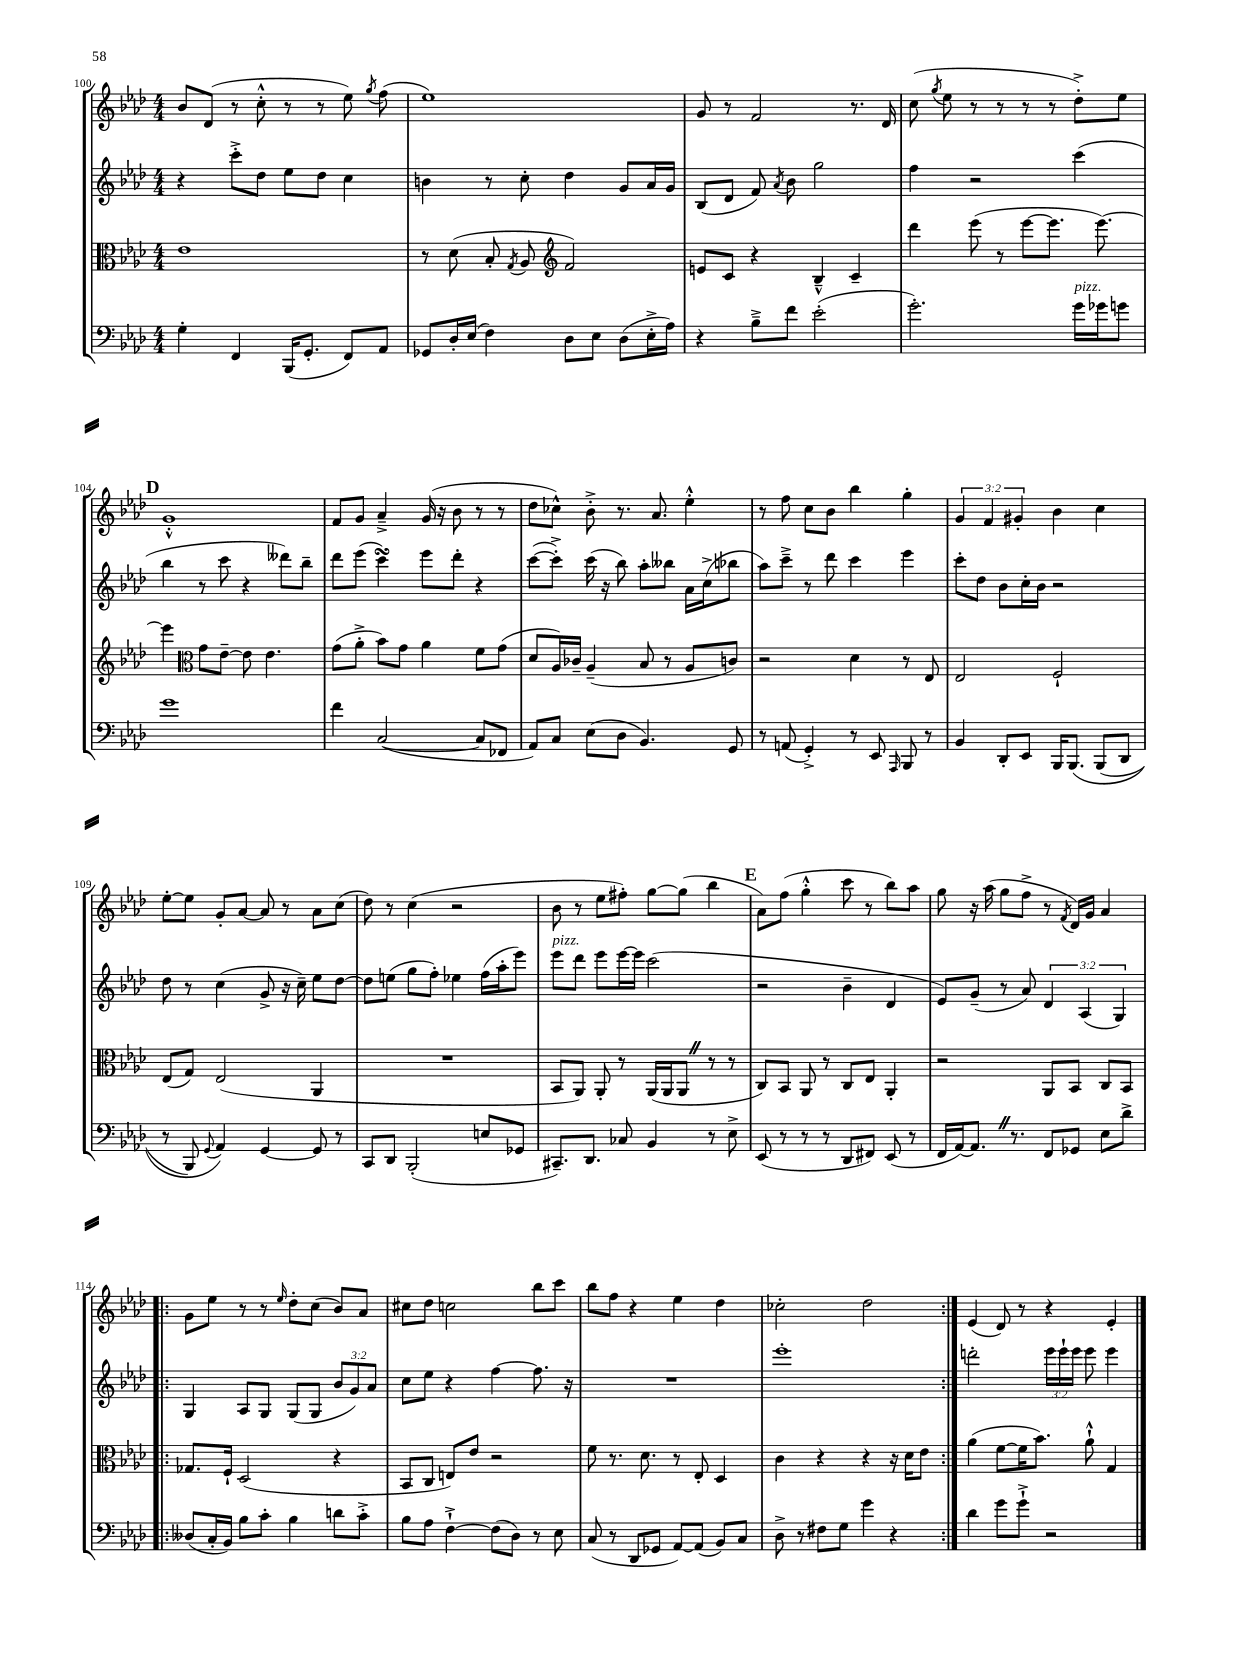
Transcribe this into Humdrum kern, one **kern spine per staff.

**kern	**kern	**kern	**kern
*staff4	*staff3	*staff2	*staff1
*clefF4	*clefC3	*clefG2	*clefG2
*k[b-e-a-d-]	*k[b-e-a-d-]	*k[b-e-a-d-]	*k[b-e-a-d-]
*M4/4	*M4/4	*M4/4	*M4/4
4G'\	1e-	4r	8b-/L
.	.	.	(8d-/J
4FF/	.	8ccc'^\L	8r
.	.	8dd-\J	8cc'^^\
(16BBB-/LK	.	8ee-\L	8r
8.GG'/J	.	.	.
.	.	8dd-\J	8r
8FF/L)	.	4cc\	8ee-\)
.	.	.	8qgg/
8AA-/J	.	.	(8ff\
=	=	=	=
8GG-/L	8r	4b\	1ee-)
16D-'/L	(8d-\	.	.
(16E-/JJ	.	.	.
4F\)	8B-'/	8r	.
.	8qG/	.	.
.	8A-/	8cc'\	.
*	*clefG2	*	*
8D-\L	2f/)	4dd-\	.
8E-\J	.	.	.
(8D-\L	.	8g/L	.
16E-'^\L	.	16a-/L	.
16A-\JJ)	.	16g/JJ	.
=	=	=	=
4r	8e/L	(8B-/L	8g/
.	8c/J	8d-/J	8r
8B-~^\L	4r	8f/)	2f/
.	.	8qa-/	.
8f\J	.	8b-\	.
(2e-'\	4B-~^^/	2gg\	.
.	4c~/	.	8.r
.	.	.	16d-/
=	=	=	=
2.g'\)	4ddd-\	4ff\	(8cc\
.	.	.	8qgg/
.	.	.	8ee-\
.	(8eee-\	2r	8r
.	8r	.	8r
.	[8eee-\L	.	8r
.	8.eee-\]J	.	8r
16g\LL	.	(4ccc\	8dd-'^\L)
16g-\J	[8.eee-\)	.	.
8g\J	.	.	8ee-\J
=	=	=	=
1g	4eee-\]	4bb-\	1g'^^
*	*clefC3	*	*
.	8g\L	8r	.
.	[8e-~\J	8ccc\	.
.	8e-\]	4r	.
.	4.e-\	.	.
.	.	8ddd--\L)	.
.	.	8bb-~\J	.
=	=	=	=
4f\	(8g\L	8ddd-\L	8f/L
.	8a-'^\J	(8eee-\J	8g/J
([2C/	8b-\L)	4ccc\)	4a-~^/
.	8g\J	.	.
.	4a-\	8eee-\L	(16g/
.	.	.	16r
.	.	8ddd-'\J	8b-\
8C/]L	8f\L	4r	8r
8FF-/J	(8g\J	.	8r
=	=	=	=
8AA-/L)	8d-/L	([8ccc\L	8dd-\L
8C/J	16A-/L)	8ccc'^\]J)	8cc-^^\J)
.	16c-~/JJ	.	.
(8E-\L	(4A-~/	(16ccc\	8b-'^\
.	.	16r	.
8D-\J	.	8bb-\)	8.r
4.BB-/)	8B-/	8aa-'\L	.
.	.	.	8.a-/
.	8r	8bb--\J	.
.	8A-/L	16a-\LL	4ee-'^^\
.	.	(16cc^\J	.
8GG/	8c/J)	8bb-\J	.
=	=	=	=
8r	2r	8aa-\L)	8r
(8AA/	.	8ccc~^\J	8ff\
4GG'^/)	.	8r	8cc\L
.	.	8ddd-\	8b-\J
8r	4d-\	4ccc\	4bb-\
8EE-/	.	.	.
16qqAAA-/	.	.	.
8BBB-/	8r	4eee-\	4gg'\
8r	8E-/	.	.
=	=	=	=
4BB-/	2E-/	8ccc'\L	6g/
.	.	8dd-\J	.
.	.	.	6f/
8DD-'/L	.	8b-\L	.
.	.	.	6g#'/
8EE-/J	.	16cc'\L	.
.	.	16b-\JJ	.
16BBB-/LK	2F`/	2r	4b-\
&(8.BBB-/J	.	.	.
(8BBB-/L	.	.	4cc\
8DD-/J	.	.	.
=	=	=	=
8r	(8E-/L	8dd-\	[8ee-'\L
8BBB-/)	8G/J)	8r	8ee-\]J
8qqGG/	.	.	.
4AA-/&)	(2E-/	(4cc\	8g'/L
.	.	.	[8a-/J
[4GG/	.	8g^/	8a-/]
.	.	16r	8r
.	.	16cc~\)	.
8GG/]	4AA-/	8ee-\L	8a-\L
8r	.	[8dd-\J	(8cc\J
=	=	=	=
8CC/L	1r	8dd-\]L	8dd-\)
8DD-/J	.	(8ee\J	8r
(2BBB-'/	.	8gg\L	(4cc\
.	.	8ff'\J)	.
.	.	4ee-\	2r
8E/L	.	(16ff\LL	.
.	.	16aa-'\J	.
8GG-/J	.	8eee-\J)	.
=	=	=	=
8.CC#~/L)	8BB-/L	8eee-\L	8b-\
.	8AA-/J)	8ddd-\J	8r
8.DD-/J	.	.	.
.	8AA-'/	8eee-\L	8ee-\L
8C-/	8r	[16eee-\L	8ff#'\J)
.	.	16eee-\]JJ	.
4BB-/	(16AA-/LL	(2ccc\	[8gg\L
.	16AA-/J	.	.
.	8AA-/J	.	(8gg\]J
8r	8r	.	4bb-\
8E-^\	8r	.	.
=	=	=	=
(8EE-/	8C/L)	2r	8a-\L)
8r	8BB-/J	.	(8ff\J
8r	8AA-/	.	4gg'^^\
8r	8r	.	.
8DD-/L	8C/L	4b-~\	8ccc\
8FF#/J)	8E-/J	.	8r
(8EE-/	4AA-'/	4d-/	8bb-\L)
8r	.	.	8aa-\J
=	=	=	=
16FF/LL	2r	8e-/L)	8gg\
[16AA-/J)	.	.	.
8.AA-/]J	.	(8g~/J	16r
.	.	.	(16aa-\
.	.	8r	8gg\L
8.r	.	.	.
.	.	8a-/)	8ff^\J
8FF/L	8AA-/L	6d-/	8r
.	.	.	8qf/
8GG-/J	8BB-/J	.	16d-/LL)
.	.	(6A-/	.
.	.	.	16g/JJ
8E-\L	8C/L	.	4a-/
.	.	6G/)	.
8d-^\J	8BB-/J	.	.
=!|:	=!|:	=!|:	=!|:
(8D--/L	8.G-/L	4G/	8g\L
16C'/L	.	.	8ee-\J
16BB-/JJ)	16F`/Jk	.	.
8B-\L	(2D-/	8A-/L	8r
8c'\J	.	8G/J	8r
.	.	.	16qqee-/
4B-\	.	(8G/L	8dd-'\L
.	.	8G/J	(8cc\J
8d\L	4r	12b-/L	8b-/L)
.	.	12g/)	.
8c'^\J	.	.	8a-/J
.	.	12a-/J	.
=	=	=	=
8B-\L	8BB-/L	8cc\L	8cc#\L
8A-\J	8C/J	8ee-\J	8dd-\J
[4F`^\	8E/L)	4r	2cc\
.	8e-/J	.	.
(8F\]L	2r	[4ff\	.
8D-\J)	.	.	.
8r	.	8.ff\]	8bb-\L
8E-\	.	.	8ccc\J
.	.	16r	.
=	=	=	=
(8C/	8f\	1r	8bb-\L
8r	8.r	.	8ff\J
8DD-/L	.	.	4r
.	8.d-\	.	.
8GG-/J	.	.	.
[8AA-/L)	8r	.	4ee-\
(8AA-/]J	8E-'/	.	.
8BB-/L)	4D-/	.	4dd-\
8C/J	.	.	.
=	=	=	=
8D-^\	4c\	1eee-'	2cc-'\
8r	.	.	.
8F#\L	4r	.	.
8G\J	.	.	.
4g\	4r	.	2dd-\
4r	16r	.	.
.	16d-\LK	.	.
.	8e-\J	.	.
=:|!	=:|!	=:|!	=:|!
4d-\	(4a-\	2ddd'\	(4e-/
8g\L	[8f\L	.	8d-/)
8g`^\J	16f\]K	.	8r
.	8.b-\J)	.	.
2r	.	24eee-\LL	4r
.	.	24eee-`\	.
.	.	24eee-\JJ	.
.	8a-`^^\	8eee-\	.
.	4G/	4eee-\	4e-'/
==	==	==	==
*-	*-	*-	*-
